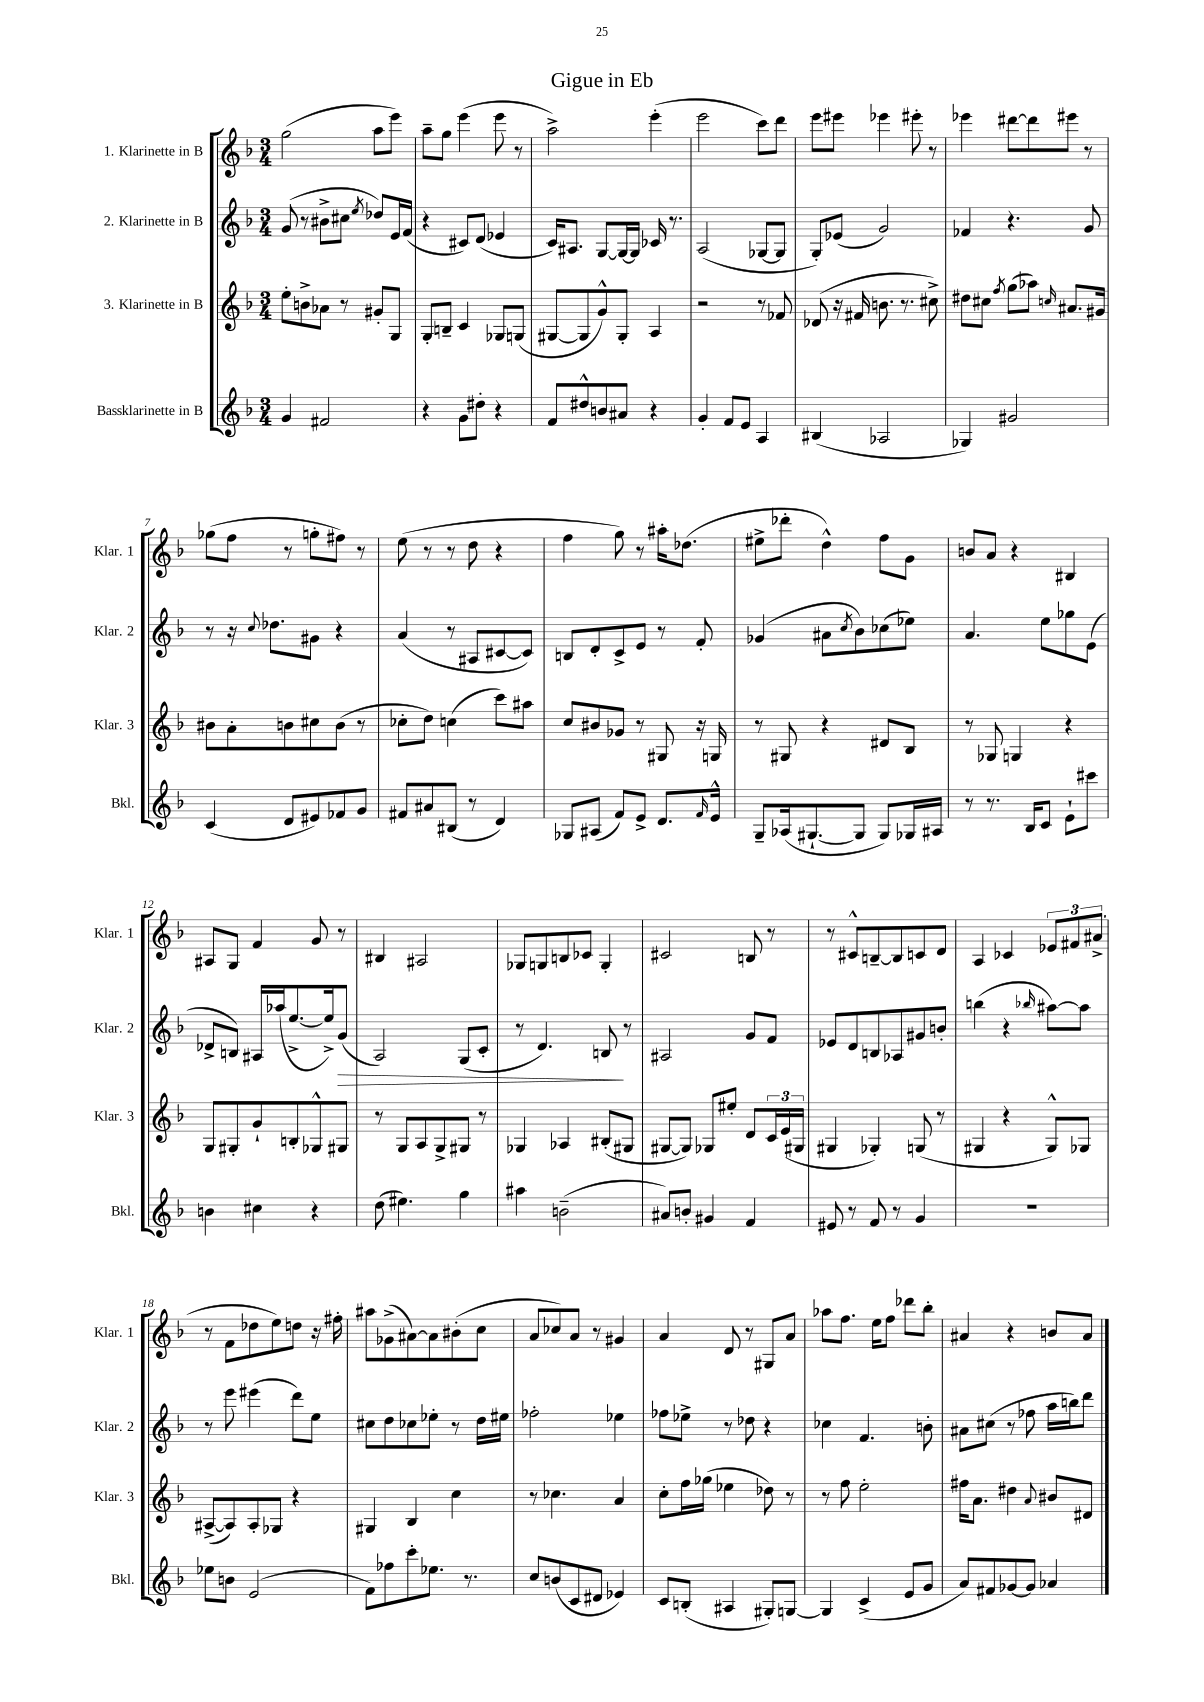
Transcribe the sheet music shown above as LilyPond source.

\header { title = "Gigue in Eb" }
<<
\new StaffGroup <<
\new Staff = "s0" \with { instrumentName = "1. Klarinette in B" shortInstrumentName = "Klar. 1" } {
    \clef treble \key f \major \numericTimeSignature \time 3/4
    g''2( a''8 e'''8) |
    a''8-- g''8 e'''4( e'''8 r8 |
    a''2->) e'''4-.( |
    e'''2 c'''8) d'''8 |
    e'''8 eis'''8 ees'''4 eis'''8-. r8 |
    ees'''4 dis'''8~ dis'''8 eis'''8 r8 |
    ges''8( f''8 r8 g''8-. fis''8) r8 |
    e''8( r8 r8 d''8 r4 |
    f''4 g''8) r8 ais''16-. des''8.( |
    eis''8-> des'''8-. d''4-^) f''8 g'8 |
    b'8 a'8 r4 bis4 |
    ais8 g8 f'4 g'8 r8 |
    bis4 ais2 |
    ges8 g8 b8 ces'8 g4-. |
    cis'2 b8 r8 |
    r8 cis'8-^ b8~-- b8 c'8 d'8 |
    a4 ces'4 \tuplet 3/2 { ees'8 fis'8 ais'8->( } |
    r8 f'8 des''8 e''8) d''8 r16 fis''16-. |
    ais''8 ges'8->( ais'8~) ais'8 bis'8-.( c''8 |
    a'8 ces''8) a'8 r8 gis'4 |
    a'4 d'8 r8 gis8 a'8 |
    aes''8 f''8. e''16 f''8 des'''8 bes''8-. |
    ais'4 r4 b'8 ais'8 \bar "|." |
}
\new Staff = "s1" \with { instrumentName = "2. Klarinette in B" shortInstrumentName = "Klar. 2" } {
    \clef treble \key f \major \numericTimeSignature \time 3/4
    g'8( r8 bis'8-> cis''8 \acciaccatura { e''8 } des''8) e'16 f'16( |
    r4 cis'8) d'8( ees'4 |
    c'16) ais8. g8~ g16~ g16 ces'16 r8. |
    a2( ges8~ ges8 |
    g8-.) ees'8( g'2) |
    fes'4 r4. g'8 |
    r8 r16 \appoggiatura { c''8 } des''8. gis'8 r4 |
    a'4( r8 ais8 cis'8~ cis'8) |
    b8 d'8-. c'8-> e'8 r8 f'8-. |
    ges'4( ais'8 \acciaccatura { c''8 } bes'8) ces''8( ees''8) |
    a'4. e''8 ges''8 e'8( |
    des'8-> b8) ais16 aes''16( e''8.~-> e''16->) g'8\>( |
    a2) g8( c'8-. |
    r8 d'4.) b8\! r8 |
    ais2 g'8 f'8 |
    ees'8 d'8 b8 aes8 gis'8 b'8-. |
    b''4( r4 \grace { bes''16 } ais''8~) ais''8 |
    r8 e'''8 eis'''4( d'''8) e''8 |
    cis''8 d''8 ces''8 ees''8-. r8 d''16 eis''16 |
    fes''2-. ees''4 |
    fes''8 ees''8-> r8 des''8 r4 |
    ces''4 f'4. b'8-. |
    ais'8 cis''8( r8 fes''8 a''16 b''16) d'''8 \bar "|." |
}
\new Staff = "s2" \with { instrumentName = "3. Klarinette in B" shortInstrumentName = "Klar. 3" } {
    \clef treble \key f \major \numericTimeSignature \time 3/4
    e''8-. b'8-> aes'8 r8 gis'8-. g8 |
    g8-. b8-- c'4 ges8 g8( |
    gis8~ gis8 g'8-^) gis8-. a4 |
    r2 r8 fes'8 |
    des'8( r16 fis'16 b'8. r8. cis''8->) |
    dis''8 cis''8 \acciaccatura { f''8 } g''8( aes''8) \grace { c''16 } ais'8. gis'16 |
    bis'8 a'8-. b'8 cis''8 b'8( r8 |
    ces''8-. d''8) c''4( c'''8) ais''8 |
    c''8 bis'8 ges'8 r8 gis8 r16 g16 |
    r8 gis8 r4 dis'8 bes8 |
    r8 ges8 g4 r4 |
    g8 gis8-. g'8-! b8-. ges8-^ gis8 |
    r8 g8 a8 g8-> gis8 r8 |
    ges4 aes4 bis8-.( gis8 |
    gis8~ gis8) ges8 eis''8-. d'8 \tuplet 3/2 { c'16 e'16( gis16 } |
    gis4 ges4-.) g8( r8 |
    gis4 r4 gis8-^) ges8 |
    ais8~->( ais8) ais8-. ges8 r4 |
    gis4 bes4 c''4 |
    r8 ces''4. a'4 |
    c''8-. f''16 ges''16( ees''4 des''8) r8 |
    r8 f''8 e''2-. |
    fis''16 a'8. dis''4 \appoggiatura { a'8 } bis'8 dis'8 \bar "|." |
}
\new Staff = "s3" \with { instrumentName = "Bassklarinette in B" shortInstrumentName = "Bkl." } {
    \clef treble \key f \major \numericTimeSignature \time 3/4
    g'4 fis'2 |
    r4 g'8 dis''8-. r4 |
    f'8 dis''8-^ b'8 ais'8 r4 |
    g'4-. f'8 e'8 a4 |
    bis4( aes2 |
    ges4) gis'2 |
    c'4( d'8 eis'8) fes'8 g'8 |
    fis'8 ais'8 bis8( r8 d'4) |
    ges8 ais8( f'8) e'8-> d'8. \grace { f'16 } e'16-^ |
    g8-- aes16( gis8.~-! gis8 gis8) ges16 ais16 |
    r8 r8. bes16 c'8 e'8-! cis'''8 |
    b'4 cis''4 r4 |
    d''8( eis''4.) g''4 |
    ais''4 b'2--( |
    ais'8) b'8-. gis'4 f'4 |
    eis'8 r8 f'8 r8 g'4 |
    R2. |
    ees''8 b'8 e'2( |
    f'8) fes''8 c'''8-. ees''8. r8. |
    c''8 b'8( c'8 dis'8 ees'4) |
    c'8 b8-.( ais4 gis8-.) g8~ |
    g4 c'4->( e'8 g'8 |
    a'8) fis'8 ges'8~ ges'8 aes'4 \bar "|." |
}
>>
>>
